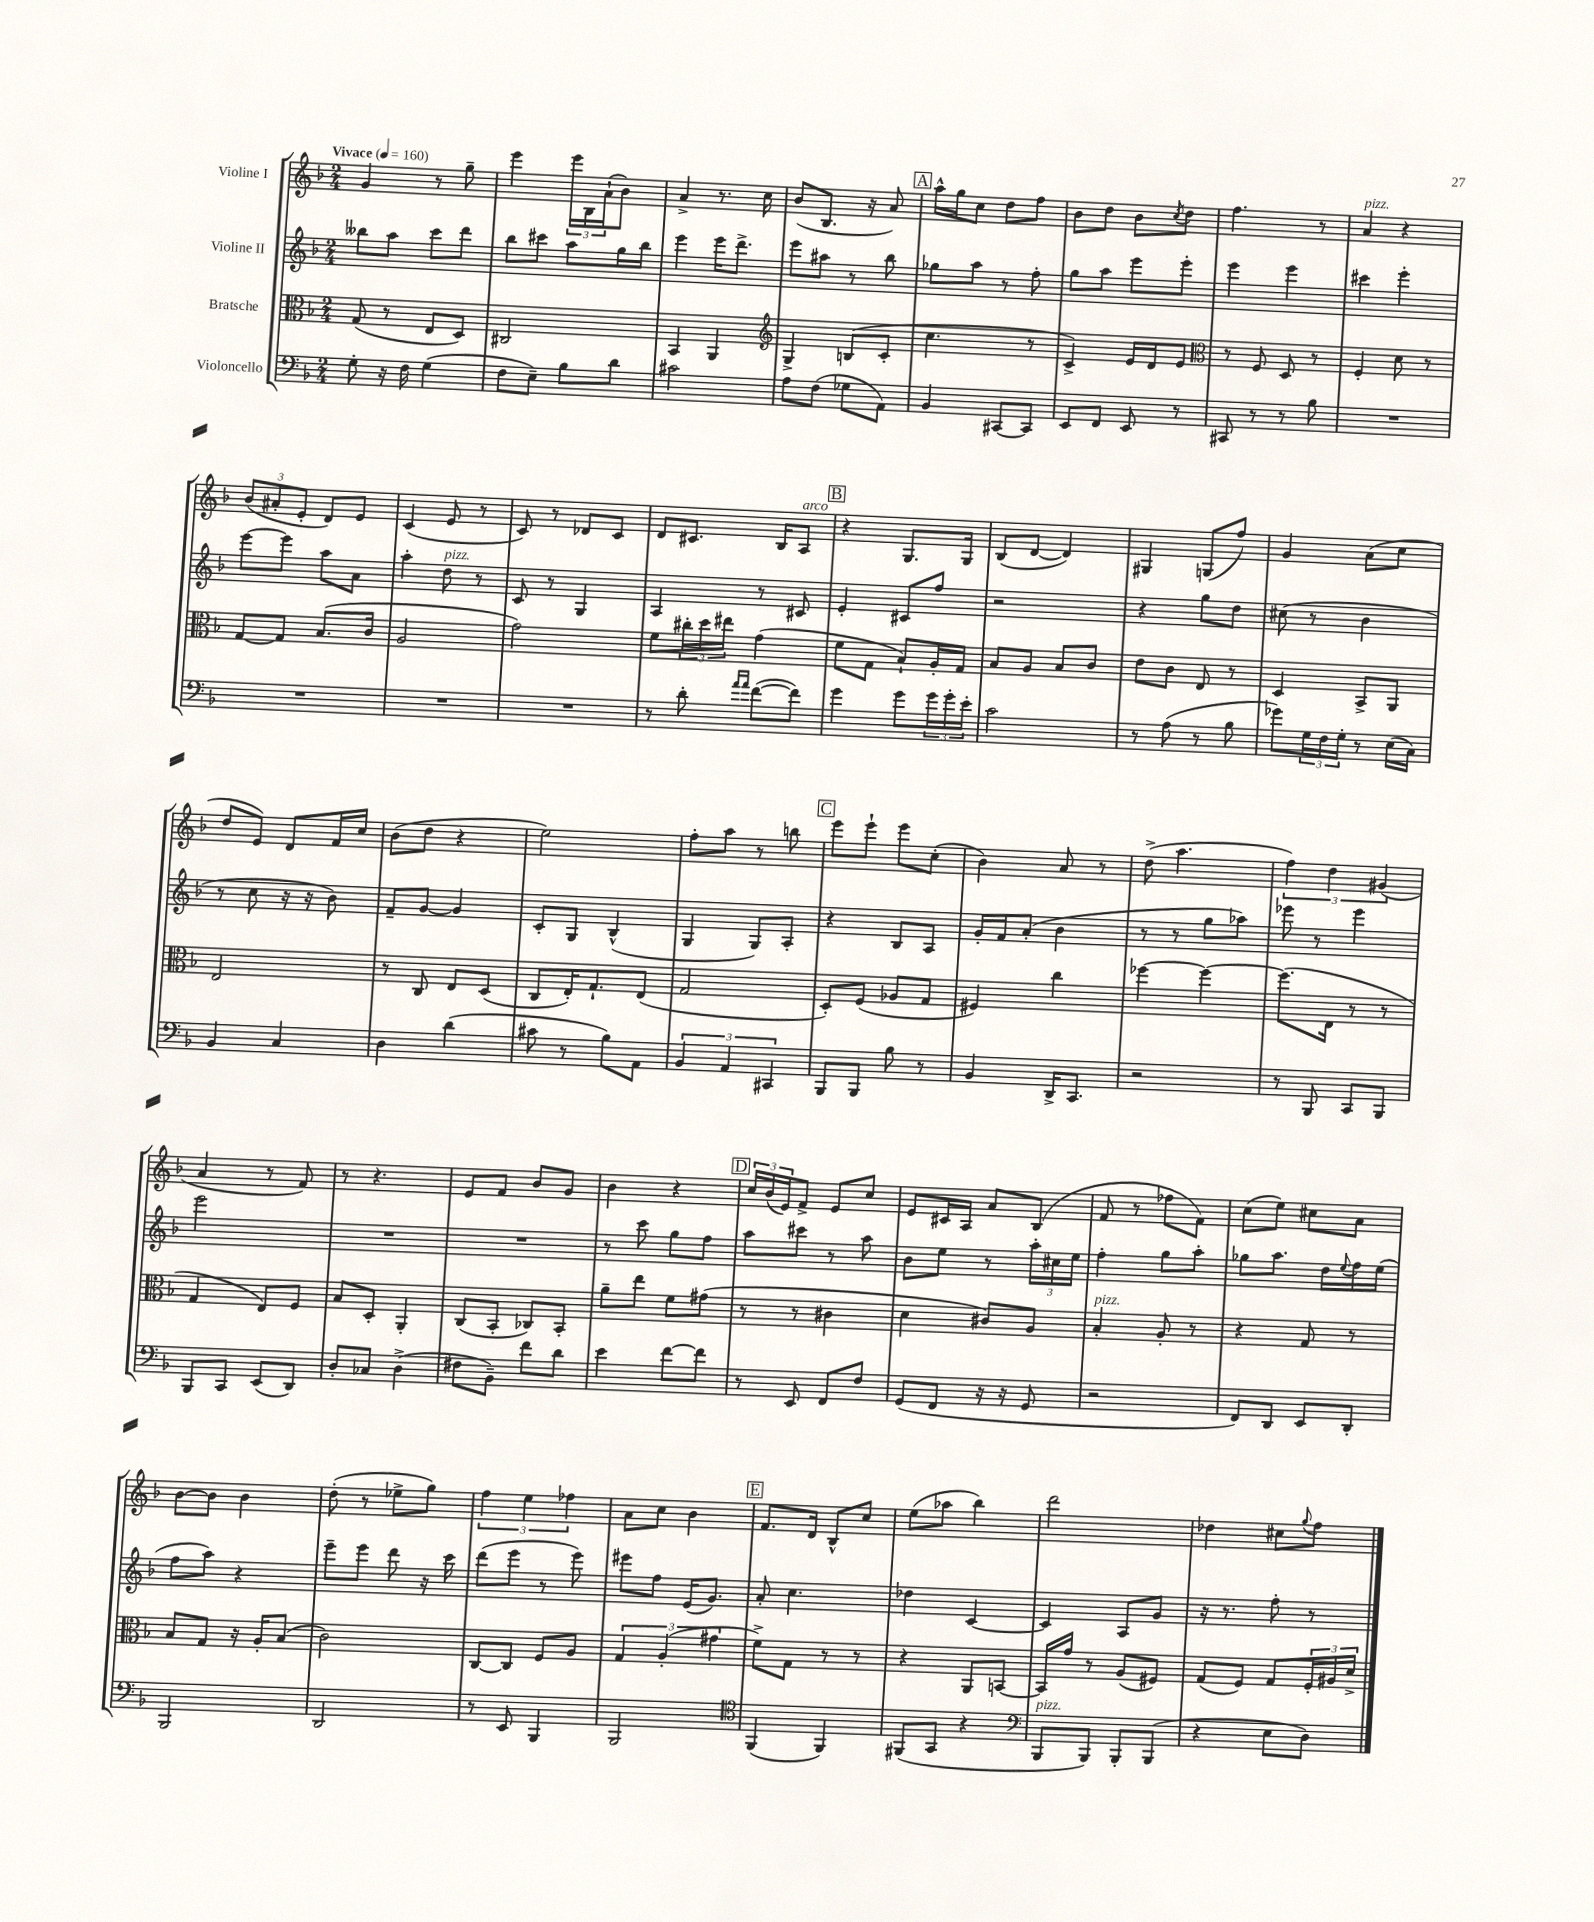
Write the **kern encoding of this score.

**kern	**kern	**kern	**kern
*part4	*part3	*part2	*part1
*staff4	*staff3	*staff2	*staff1
*I"Violoncello	*I"Bratsche	*I"Violine II	*I"Violine I
*clefF4	*clefC3	*clefG2	*clefG2
*k[b-]	*k[b-]	*k[b-]	*k[b-]
*M2/4	*M2/4	*M2/4	*M2/4
*MM160	*MM160	*MM160	*MM160
=1	=1	=1	=1
!	!	!	!LO:TX:a:B:t=Vivace
8G'\	(8G/	8bb--X\L	4g/
16r	8r	8aa\J	.
16F\	.	.	.
(4G\	8E/L	8ccc\L	8r
.	8D/J)	8ddd\J	8gg~\
=2	=2	=2	=2
8F\L	2C#X/	8bb-\L	4eee\
8E~\J)	.	8ccc#X\J	.
8B-\L	.	8aa\L	24eee\LL
.	.	.	24B-\
.	.	.	(24a`\J
8d\J	.	16gg\L	8b-\J)
.	.	16bb-\JJ	.
=3	=3	=3	=3
2c#X\	4BB-/	4eee\	4a^/
.	4AA/	16eee\KL	8.r
.	.	8.ddd^\J	.
.	.	.	16cc\
=4	=4	=4	=4
*	*clefG2	*	*
8A\L	4G^/	8eee\L	(8b-/L
(8F\J	.	8aa#X\J	8.B-/J
8G-X\L	(8Bn/L	8r	.
.	.	.	16r
8AA\J)	8c'/J	8bb-\	8a/)
!!LO:REH:place=s1:t=A
=5	=5	=5	=5
4BB-/	4.cc\	8gg-X\L	16aa^^\LL
.	.	.	16gg\J
.	.	8aa\J	8cc\J
[8CC#X/L	.	8r	8dd\L
8CC#/J]	8r	8ff'\	8ff\J
=6	=6	=6	=6
8EE/L	4c^/)	8gg\L	8b-\L
8FF/J	.	8aa\J	8dd\J
8EE/	16e/LL	8eee\L	8b-\L
.	16d/J	.	.
.	.	.	8qcc/
8r	8e/J	8eee'\J	8dd\J
=7	=7	=7	=7
*	*clefC3	*	*
8CC#X/	8r	4eee\	4.ff\
8r	8F/	.	.
8r	8D/	4eee\	.
8B-\	8r	.	8r
=8	=8	=8	=8
!	!	!	!LO:TX:a:i:t=pizz.
2r	4F'/	4ccc#X\	4a/
.	8d\	4eee'\	4r
.	8r	.	.
!!LO:LB:g=z
=9	=9	=9	=9
2r	[8G/L	[8eee\L	(12b-/L
.	.	.	12a#X'/
.	8G/J]	8eee\J]	.
.	.	.	12e'/J
.	(8.B-/L	8aa\L	8d/L)
.	.	8a\J	8e/J
.	16c/Jk	.	.
=10	=10	=10	=10
2r	2A/	4aa'\	(4c/
!	!	!LO:TX:a:i:t=pizz.	!
.	.	8dd\	8e/
.	.	8r	8r
=11	=11	=11	=11
2r	2g\)	8c/	8c/)
.	.	8r	8r
.	.	4G/	8d-X/L
.	.	.	8c/J
=12	=12	=12	=12
8r	8f\L	4A/	8d/L
8d'\	24cc#X'\L	.	8.c#X/J
.	24dd\	.	.
.	24ee#X\JJ	.	.
16qqa/LL	.	.	.
16qqa/JJ	.	.	.
([8f\L	(4g\	8r	.
.	.	.	16B-/KL
!	!	!	!LO:TX:a:i:t=arco
8f\J])	.	8c#X/	8A/J
!!LO:REH:place=s1:t=B
=13	=13	=13	=13
4g\	8f\L	4e'/	4r
.	8G\J	.	.
8g\L	8B-`/L)	8c#X/L	8.G/L
24g\L	16A'/L	8ff/J	.
24g'\	.	.	.
.	16G/JJ	.	16G/Jk
24e'\JJ	.	.	.
=14	=14	=14	=14
2c\	8B-/L	2r	(8B-/L
.	8A/J	.	[8d/J
.	8B-/L	.	4d/])
.	8c/J	.	.
=15	=15	=15	=15
8r	8e\L	4r	4G#X/
(8A\	8c\J	.	.
8r	8E/	8gg\L	(8Gn/L
8B-\	8r	8dd\J	8ff/J)
=16	=16	=16	=16
8g-X\L)	4D/	(8cc#X\	4g/
24G\L	.	8r	.
24F\	.	.	.
24G'\JJ	.	.	.
8r	8BB-^/L	4b-\	(8a\L
(16E\LL	8AA/J	.	8cc\J
16C\JJ)	.	.	.
!!LO:LB:g=z
=17	=17	=17	=17
4BB-/	2E/	8r	8dd/L
.	.	8cc\	8e/J)
4C/	.	16r	8d/L
.	.	16r	.
.	.	8b-\)	16f/L
.	.	.	16cc/JJ
=18	=18	=18	=18
4D\	8r	8f~/L	(8b-\L
.	8C/	[8g/J	8dd\J
(4d\	8E/L	4g/]	4r
.	(8D/J	.	.
=19	=19	=19	=19
8c#X\	8C/L	8c'/L	2ee\)
8r	16E'/K)	8G/J	.
.	8.G`/	.	.
8B-\L)	.	(4B-^^/	.
8AA\J	(8E/J	.	.
=20	=20	=20	=20
6BB-/	2G/	4G/	8ff'\L
.	.	.	8aa\J
6AA/	.	.	.
.	.	8G/L)	8r
6CC#X/	.	.	.
.	.	8A'/J	8bbn\
!!LO:REH:place=s1:t=C
=21	=21	=21	=21
8BBB-/L	8D'/L)	4r	8eee\L
8BBB-/J	(8F/J	.	8eee`\J
8B-\	8A-X/L	8B-/L	8eee\L
8r	8G/J	8A/J	(8cc'\J
=22	=22	=22	=22
4BB-/	4F#X/)	16g'/LL	4b-\)
.	.	16f/J	.
.	.	(8a'/J	.
16DD^/KL	4cc\	4b-\	8a/
8.CC/J	.	.	.
.	.	.	8r
=23	=23	=23	=23
2r	[4ff-X\	8r	(8dd^\
.	.	8r	4.aa\
.	4ff-\_	8gg\L	.
.	.	8aa-X\J)	.
=24	=24	=24	=24
8r	(8.ff-\L]	8eee-X\	6ff\)
8BBB-/	.	8r	.
.	.	.	6dd\
.	16E\Jk	.	.
8CC/L	8r	4eee-\	.
.	.	.	(6g#X/
8BBB-/J	8r	.	.
!!LO:LB:g=z
=25	=25	=25	=25
8BBB-/L	4G/	2eee\	4a/
8CC/J	.	.	.
(8EE/L	8E/L)	.	8r
8DD/J)	8F/J	.	8f/)
=26	=26	=26	=26
8D'/L	8B-/L	2r	8r
8C-X/J	8D'/J	.	4.r
(4D^\	4AA'/	.	.
=27	=27	=27	=27
8F#X\L	(8C/L	2r	8e/L
8BB-~\J)	8BB-'/J	.	8f/J
8f\L	8C-X/L)	.	8b-/L
8d\J	8BB-'/J	.	8g/J
=28	=28	=28	=28
4e\	8a~\L	8r	4b-\
.	8ee\J	8ccc\	.
[8f\L	8f\L	8gg\L	4r
8f\J]	(8g#X\J	8ff\J	.
!!LO:REH:place=s1:t=D
=29	=29	=29	=29
8r	8r	8aa\L	24cc/LL
.	.	.	(24b-/
.	.	.	24e/J)
8EE/	8r	8ccc#X\J	8f^/J
8FF/L	4c#X\	8r	8e/L
8F/J	.	8aa\	8cc/J
=30	=30	=30	=30
(8GG/L	4d\	8b-\L	8e/L
8FF/J	.	8ee\J	16c#X/L
.	.	.	16A/JJ
16r	8c#X/L)	8r	8a/L
16r	.	.	.
8GG/	8A/J	24aa'\LL	(8B-/J
.	.	24cc#X\	.
.	.	24ee\JJ	.
=31	=31	=31	=31
!	!LO:TX:a:i:t=pizz.	!	!
2r	4B-'/	4ff'\	8f/
.	.	.	8r
.	8A'/	8gg\L	8ff-X\L
.	8r	8aa'\J	8f\J)
=32	=32	=32	=32
8FF/L)	4r	8gg-X\L	(8cc\L
8DD/J	.	8.aa\J	8ee\J)
8EE/L	8G/	.	8cc#X\L
.	.	16dd\LL	.
.	.	8qqee/	.
8DD'/J	8r	16ff\	8a\J
.	.	(16ee\JJ	.
!!LO:LB:g=z
=33	=33	=33	=33
2BBB-/	8B-/L	8ff\L	[8b-\L
.	8G/J	8aa\J)	8b-\J]
.	16r	4r	4b-\
.	16A'/KL	.	.
.	(8B-/J	.	.
=34	=34	=34	=34
2DD/	2c\)	8eee~\L	(8dd'\
.	.	8eee\J	8r
.	.	8ddd\	8ee-X^\L
.	.	16r	8gg\J)
.	.	16ccc\	.
=35	=35	=35	=35
8r	[8C/L	(8ddd\L	6ff\
8EE/	8C/J]	8eee\J	.
.	.	.	6ee\
4BBB-/	8F/L	8r	.
.	.	.	6ff-X\
.	8A/J	8eee\)	.
=36	=36	=36	=36
2BBB-/	6G/	8eee#X\L	8a\L
.	.	8ff\J	8cc\J
.	(6A'/	.	.
.	.	(16e/KL	4b-\
.	.	8.g/J)	.
.	6g#X\	.	.
!!LO:REH:place=s1:t=E
=37	=37	=37	=37
*clefC4	*	*	*
(4FF/	8f^\L)	8a'/	8.f/L
.	8G\J	4.cc\	.
.	.	.	16d/Jk
4FF/)	8r	.	8B-^^/L
.	8r	.	8cc/J
=38	=38	=38	=38
(8FF#X/L	4r	4dd-X\	(8ee\L
8GG/J	.	.	8aa-X\J
4r	8AA/L	[4c/	4bb-\)
.	[8BBn/J	.	.
=39	=39	=39	=39
*clefF4	*	*	*
!LO:TX:a:i:t=pizz.	!	!	!
8BBB-/L	16BB/LL]	4c/]	2ddd\
.	16g/JJ	.	.
8BBB-/J)	8r	.	.
8BBB-'/L	(8A/L	8A/L	.
(8BBB-/J	8F#X/J)	8g/J	.
=40	=40	=40	=40
4r	(8G/L	16r	4dd-X\
.	.	8.r	.
.	8F/J)	.	.
8E\L	8G/L	8ff'\	8cc#X\L
.	.	.	8qqgg/
8D\J)	24F'/L	8r	8ff\J
.	24A#X/	.	.
.	24d^/JJ	.	.
==	==	==	==
*-	*-	*-	*-
